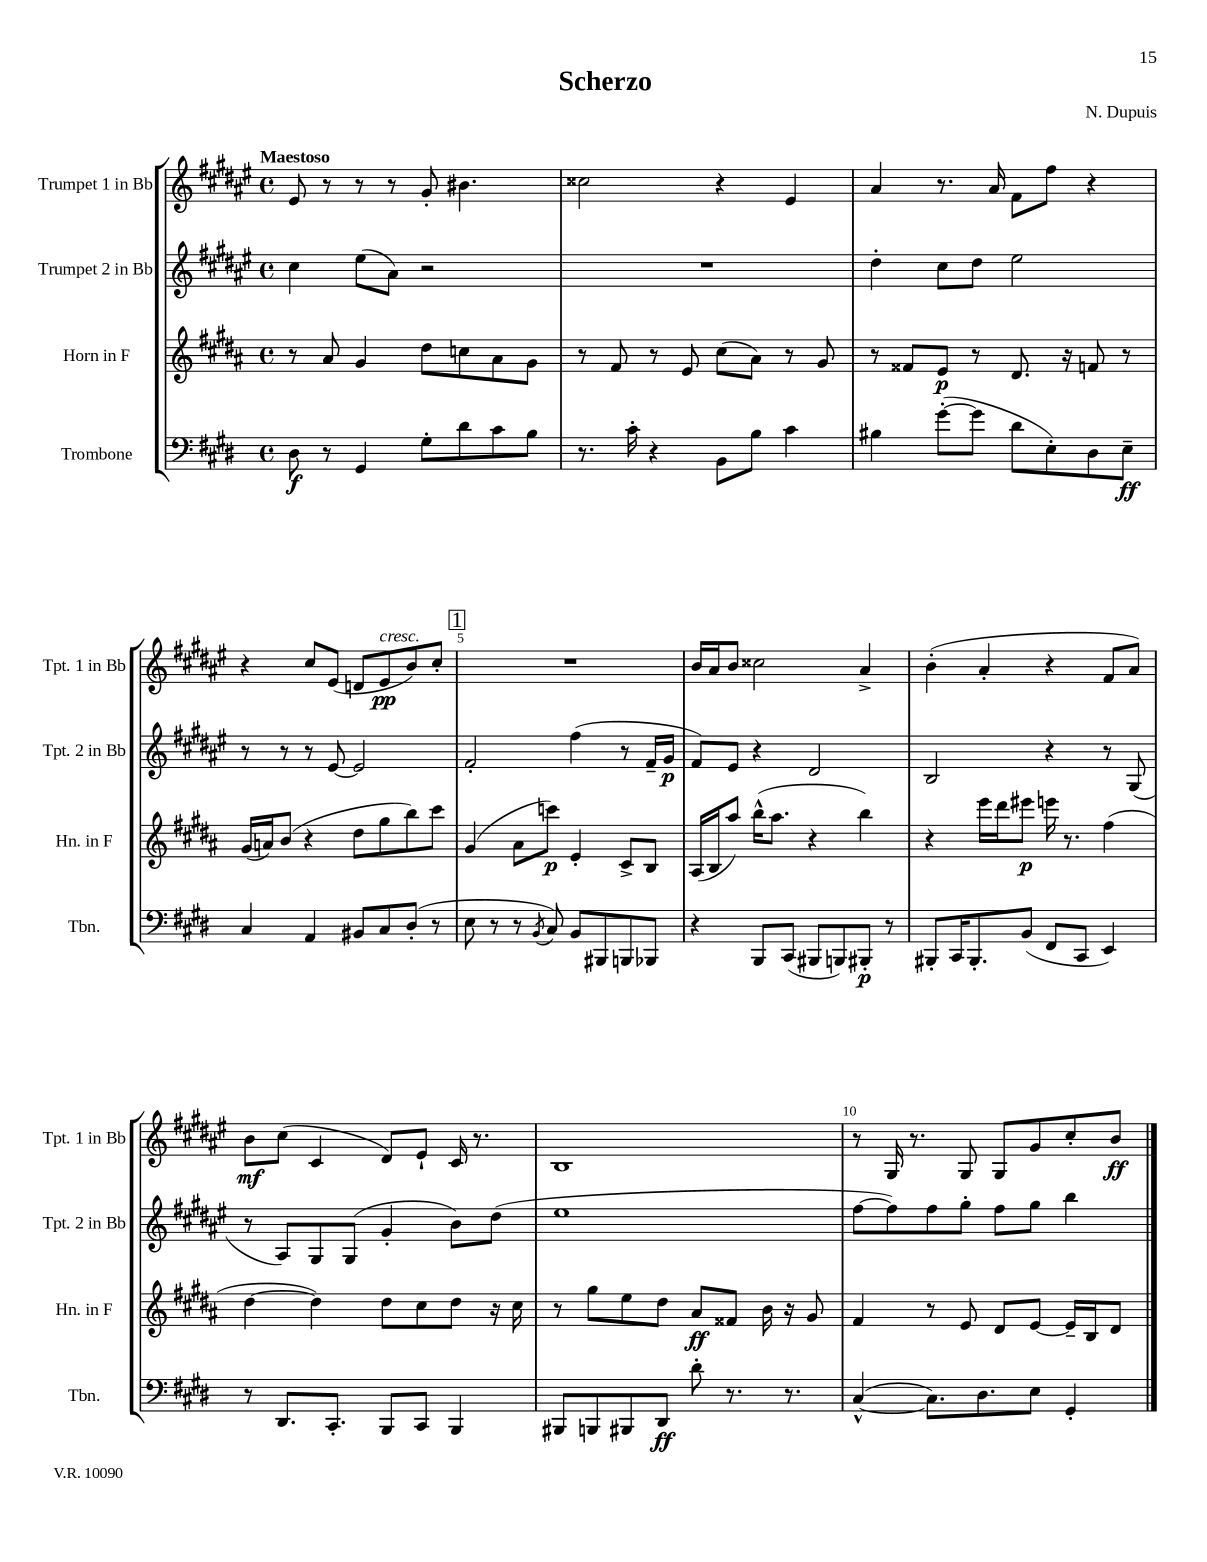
\header { title = "Scherzo" composer = "N. Dupuis" }
<<
\new StaffGroup <<
\new Staff = "s0" \with { instrumentName = "Trumpet 1 in Bb" shortInstrumentName = "Tpt. 1 in Bb" } {
    \clef treble \key fis \major \defaultTimeSignature \time 4/4 \tempo "Maestoso"
    eis'8 r8 r8 r8 gis'8-. bis'4. |
    cisis''2 r4 eis'4 |
    ais'4 r8. ais'16 fis'8 fis''8 r4 |
    r4 cis''8 eis'8( d'8 eis'8\pp^\markup { \italic "cresc." } b'8) cis''8-. |
    \mark \markup { \box "1" } R1 |
    b'16 ais'16 b'8 cisis''2 ais'4-> |
    b'4-.( ais'4-. r4 fis'8 ais'8) |
    b'8\mf cis''8( cis'4 dis'8) eis'8-! cis'16 r8. |
    b1 |
    r8 gis16 r8. gis8 gis8 gis'8 cis''8-. b'8\ff \bar "|." |
}
\new Staff = "s1" \with { instrumentName = "Trumpet 2 in Bb" shortInstrumentName = "Tpt. 2 in Bb" } {
    \clef treble \key fis \major \defaultTimeSignature \time 4/4
    cis''4 eis''8( ais'8) r2 |
    R1 |
    dis''4-. cis''8 dis''8 eis''2 |
    r8 r8 r8 eis'8~ eis'2 |
    \mark \markup { \box "1" } fis'2-. fis''4( r8 fis'16-- gis'16\p |
    fis'8) eis'8 r4 dis'2 |
    b2 r4 r8 gis8( |
    r8 ais8) gis8 gis8( gis'4-. b'8) dis''8( |
    eis''1 |
    fis''8~ fis''8) fis''8 gis''8-. fis''8 gis''8 b''4 \bar "|." |
}
\new Staff = "s2" \with { instrumentName = "Horn in F" shortInstrumentName = "Hn. in F" } {
    \clef treble \key b \major \defaultTimeSignature \time 4/4
    r8 ais'8 gis'4 dis''8 c''8 ais'8 gis'8 |
    r8 fis'8 r8 e'8 cis''8( ais'8) r8 gis'8 |
    r8 fisis'8 e'8\p r8 dis'8. r16 f'8 r8 |
    gis'16( a'16) b'8( r4 dis''8 gis''8 b''8) cis'''8 |
    \mark \markup { \box "1" } gis'4( ais'8 c'''8\p) e'4-. cis'8-> b8 |
    ais16( b16 ais''8) b''16-^( ais''8. r4 b''4) |
    r4 e'''16 dis'''16 eis'''8\p e'''16 r8. fis''4( |
    dis''4~ dis''4) dis''8 cis''8 dis''8 r16 cis''16 |
    r8 gis''8 e''8 dis''8 ais'8\ff fisis'8 b'16 r16 gis'8 |
    fis'4 r8 e'8 dis'8 e'8~ e'16-- b16 dis'8 \bar "|." |
}
\new Staff = "s3" \with { instrumentName = "Trombone" shortInstrumentName = "Tbn." } {
    \clef bass \key e \major \defaultTimeSignature \time 4/4
    dis8\f r8 gis,4 gis8-. dis'8 cis'8 b8 |
    r8. cis'16-. r4 b,8 b8 cis'4 |
    bis4 gis'8~-.( gis'8 dis'8 e8-.) dis8 e8--\ff |
    cis4 a,4 bis,8 cis8 dis8-.( r8 |
    \mark \markup { \box "1" } e8 r8 r8 \acciaccatura { b,8 } cis8) b,8 bis,,8 b,,8 bes,,8 |
    r4 b,,8 cis,8( bis,,8 b,,8) bis,,8-.\p r8 |
    bis,,8-. cis,16 bis,,8.-. b,8( fis,8 cis,8 e,4) |
    r8 dis,8. cis,8.-. b,,8 cis,8 b,,4 |
    bis,,8 b,,8 bis,,8 dis,8\ff dis'8-. r8. r8. |
    cis4~-^( cis8.) dis8. e8 gis,4-. \bar "|." |
}
>>
>>
\layout { \context { \Score \override BarNumber.break-visibility = ##(#f #t #t) barNumberVisibility = #(every-nth-bar-number-visible 5) } }
